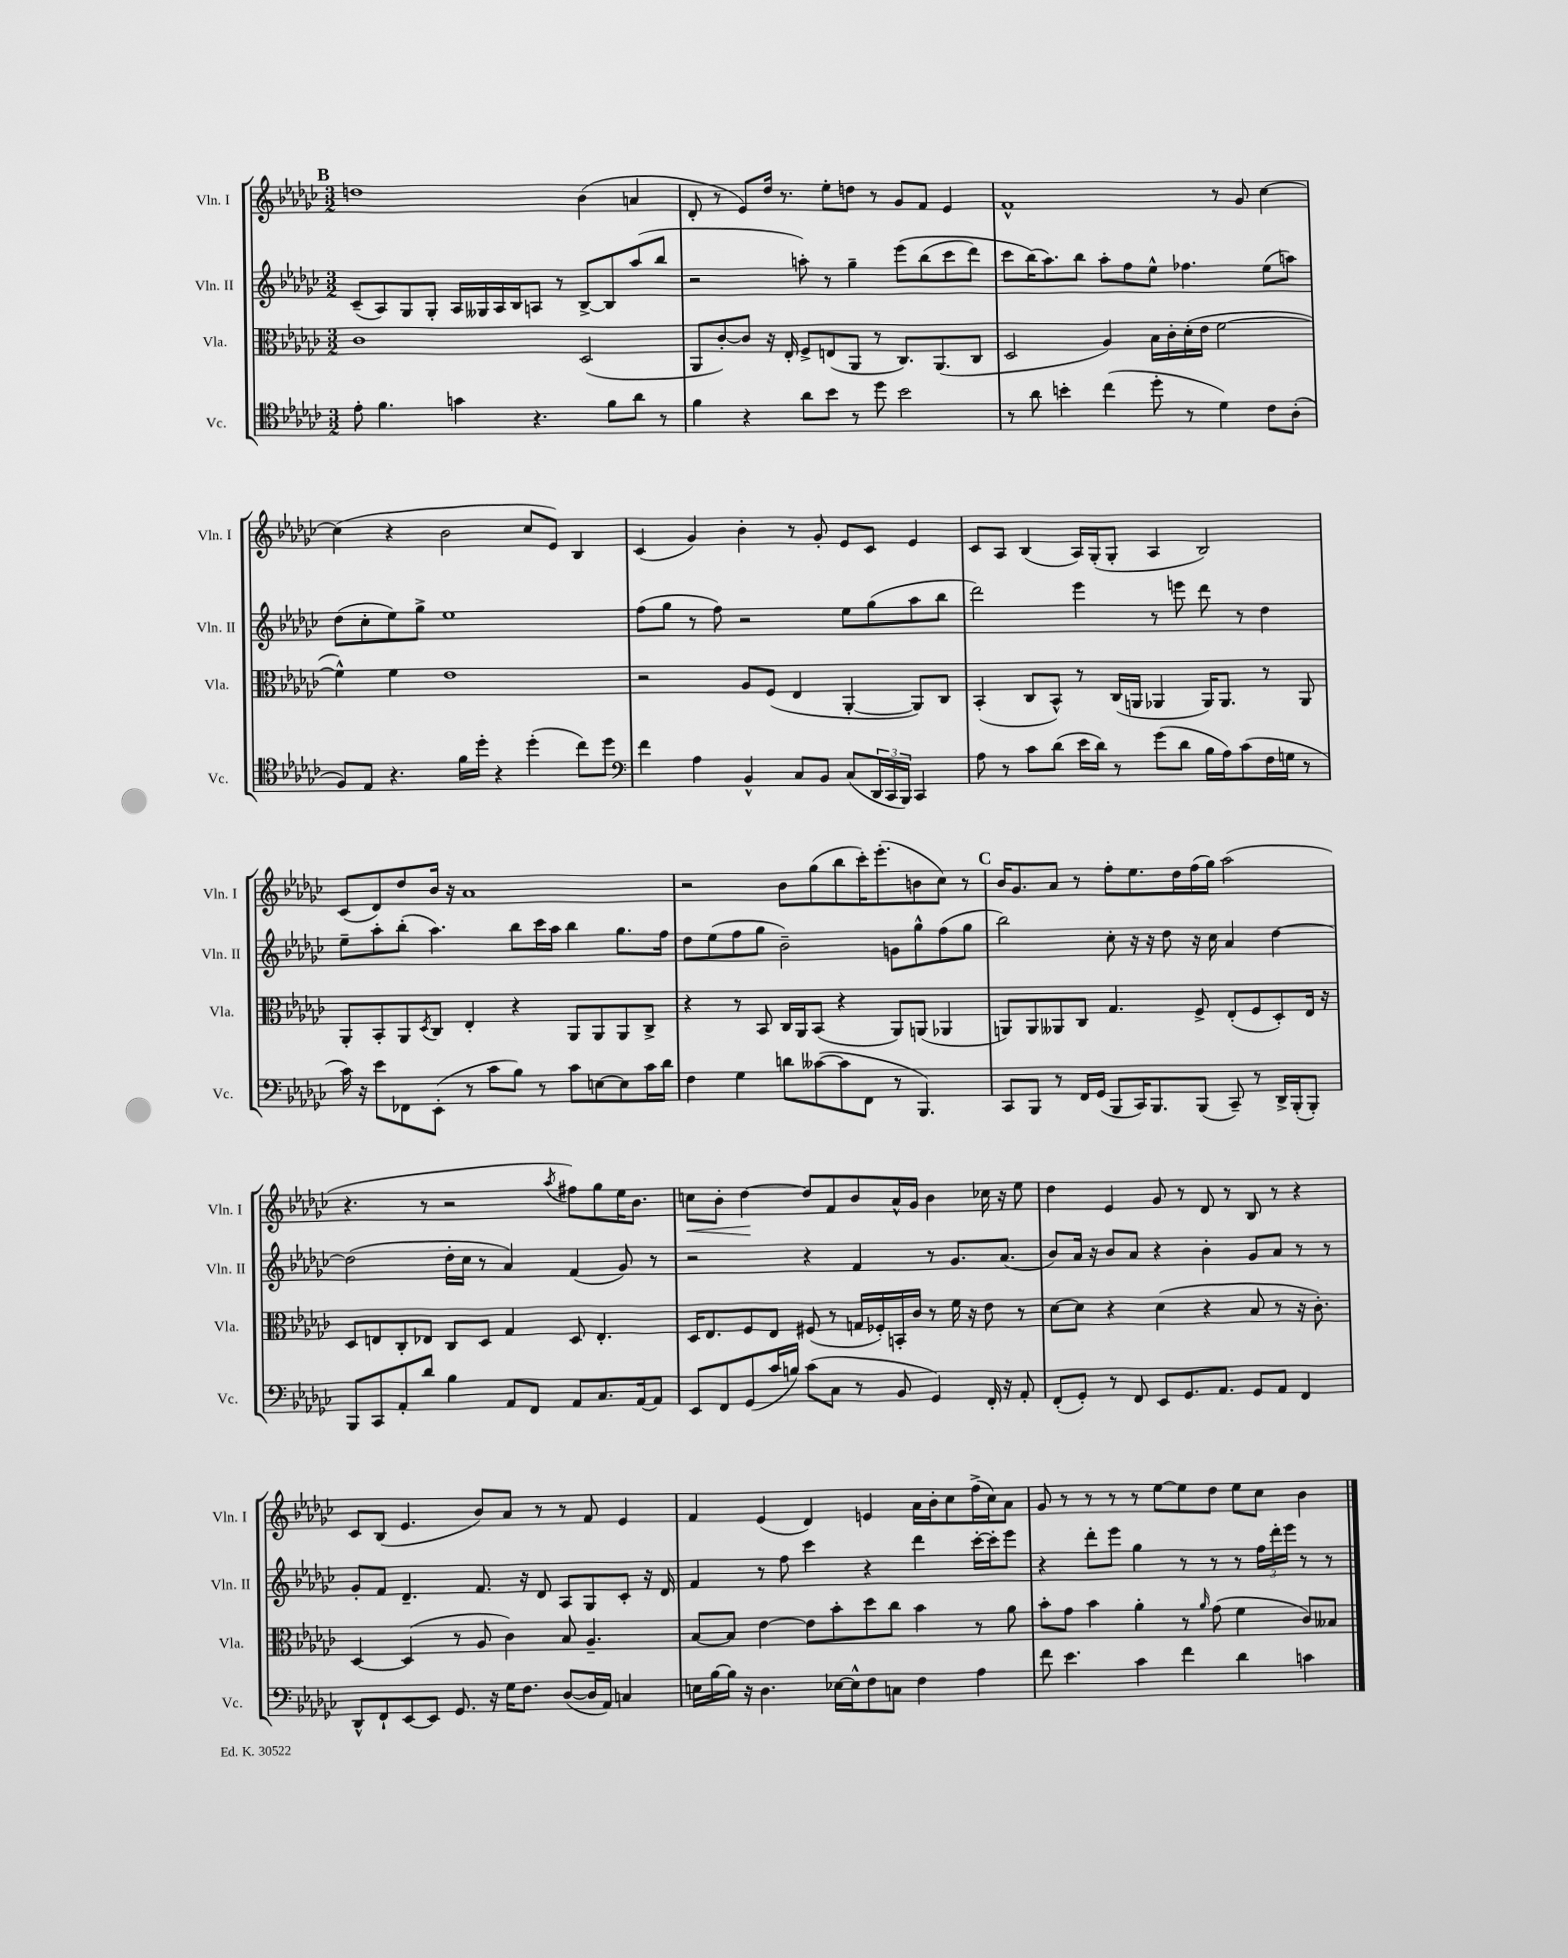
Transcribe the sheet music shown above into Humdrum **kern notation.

**kern	**kern	**kern	**kern	**dynam
*part4	*part3	*part2	*part1	*part1
*staff4	*staff3	*staff2	*staff1	*staff1
*I"Vc.	*I"Vla.	*I"Vln. II	*I"Vln. I	*
*I'Vc.	*I'Vla.	*I'Vln. II	*I'Vln. I	*
*clefC4	*clefC3	*clefG2	*clefG2	*
*k[b-e-a-d-g-c-]	*k[b-e-a-d-g-c-]	*k[b-e-a-d-g-c-]	*k[b-e-a-d-g-c-]	*
*M3/2	*M3/2	*M3/2	*M3/2	*
!!LO:REH:place=s1:t=B
=125	=125	=125	=125	=125
8e-'\	1c-	(8c-~/L	1ddn	.
4.f\	.	8A-/)	.	.
.	.	8G-/	.	.
.	.	8G-'/J	.	.
4gn\	.	16A-/LL	.	.
.	.	16G--X/	.	.
.	.	16A-/	.	.
.	.	16B-/J	.	.
4.r	.	8An/J	.	.
.	.	8r	.	.
.	(2D-/	[8B-^/L	(4b-\	.
8f\L	.	8B-/]	.	.
8a-\J	.	(8aa-/	4an/	.
8r	.	8bb-/J	.	.
=126	=126	=126	=126	=126
4f\	8AA-/L	2r	8d-'/	.
.	[8c-'/)	.	8r	.
4r	8c-/J]	.	8e-/L)	.
.	16r	.	16dd-/Jk	.
.	16E-'/	.	8.r	.
8a-\L	8F^/L	8aan'\)	.	.
8b-\J	(8En/	8r	8ee-'\L	.
8r	8AA-/J	4gg-~\	8ddn\J	.
8dd-\	8r	.	8r	.
2b-\	8.C-/L)	(8eee-\L	8g-/L	.
.	.	(8bb-\	8f/J	.
.	(8.AA-/	.	.	.
.	.	8ccc-\	4e-/	.
.	8C-/J	8ddd-\J)	.	.
=127	=127	=127	=127	=127
8r	2D-/	8ccc-\L	1f^^	.
8a-\	.	(16bb-\K)	.	.
.	.	8.aa-\)	.	.
4bn'\	.	.	.	.
.	.	8bb-\J	.	.
(4cc-\	4A-/)	8aa-'\L	.	.
.	.	8ff\	.	.
8dd-'\	16B-\LL	8ee-^^\J	.	.
.	16c-'\	.	.	.
8r	(16d-'\	4.ff-X\	.	.
.	16e-\JJ	.	.	.
4d-\)	[2f\	.	8r	.
.	.	.	8g-/	.
8c-\L	.	(8ee-\L	[4cc-\	.
(8A-'\J	.	8aan\J)	.	.
!!LO:LB:g=z
=128	=128	=128	=128	=128
8F/L)	4f^^\])	(8dd-\L	(4cc-\]	.
8E-/J	.	8cc-'\	.	.
4.r	4f\	8ee-\)	4r	.
.	.	8gg-^\J	.	.
.	1e-	1ee-	2b-\	.
16f\LL	.	.	.	.
16dd-'\JJ	.	.	.	.
4r	.	.	.	.
(4dd-'\	.	.	8cc-/L	.
.	.	.	8e-/J)	.
8cc-\L)	.	.	4B-/	.
8dd-\J	.	.	.	.
=129	=129	=129	=129	=129
*clefF4	*	*	*	*
4f\	2r	(8ff\L	(4c-/	.
.	.	8gg-\J	.	.
4A-\	.	8r	4g-/)	.
.	.	8ff\)	.	.
4BB-^^/	8A-/L	2r	4b-'\	.
.	(8F/J	.	.	.
8C-/L	4E-/	.	8r	.
8BB-/J	.	.	8g-'/	.
(8C-/L	[4AA-'/	8ee-\L	8e-/L	.
24DD-/L	.	(8gg-\	8c-/J	.
24CC-/	.	.	.	.
24BBB-/JJ)	.	.	.	.
4CC-/	8AA-/L])	8aa-\	4e-/	.
.	8C-/J	8bb-\J	.	.
=130	=130	=130	=130	=130
8A-\	(4BB-'/	2ddd-\)	8c-/L	.
8r	.	.	8A-/J	.
8c-\L	8C-/L	.	(4B-/	.
(8d-\J	8BB-^^/J)	.	.	.
16e-\LL	8r	4eee-\	16A-/LL)	.
16d-\JJ)	.	.	(16G-'/J	.
8r	(16C-/LL	.	8G-'/J	.
.	16AAn/JJ	.	.	.
(8g-\L	4AA-X/	8r	4A-/	.
8d-\J	.	8eeen\	.	.
16B-\LL	16AA-/KL)	8ddd-\	2B-/)	.
16A-\J)	8.AA-/J	.	.	.
(8c-\	.	8r	.	.
16F\L	8r	4dd-\	.	.
16Gn\JJ	.	.	.	.
8r	8AA-/	.	.	.
!!LO:LB:g=z
=131	=131	=131	=131	=131
16c-\)	8AA-'/L	8ee-~\L	(8c-/L	.
16r	.	.	.	.
8e-\L	8BB-'/	8aa-'\	8d-/)	.
8FF-X\	8AA-/	(8bb-'\J	8dd-/	.
.	8qD-/	.	.	.
(8EE-'\J	8C-/J	4.aa-\)	16b-/Jk	.
.	.	.	16r	.
8r	4E-'/	.	1a-	.
8c-\L	.	.	.	.
8B-\J)	4r	8bb-\L	.	.
8r	.	16ccc-\L	.	.
.	.	16aa-\JJ	.	.
8c-\L	8AA-/L	4bb-\	.	.
[8En\	8AA-/	.	.	.
8E\]	8AA-/	8.gg-\L	.	.
16c-\L	8C-^/J	.	.	.
16d-\JJ	.	16ff\Jk	.	.
=132	=132	=132	=132	=132
4F\	4r	8dd-\L	2r	.
.	.	(8ee-\	.	.
4G-\	8r	8ff\	.	.
.	8BB-/	8gg-\J	.	.
8dn\L	16C-/LL	2b-~\)	8b-\L	.
.	16AA-/J	.	.	.
([8c--X\	(8BB-/J	.	(8gg-\	.
8c--\]	4r	.	8bb-\	.
8FF\J	.	.	16ccc-'\K)	.
.	.	.	(8.eee-'\	.
8r	8AA-/L)	8gn\L	.	.
4.BBB-/)	(8AAn/J	8gg-^^\	8bn\	.
.	4AA-X/	(8ff\	8cc-\J)	.
.	.	8gg-\J	8r	.
!!LO:REH:place=s1:t=C
=133	=133	=133	=133	=133
8CC-/L	8AAn/L)	2bb-\)	16b-/KL	.
.	.	.	8.g-/	.
8BBB-/J	8AA/	.	.	.
8r	8AA--X/	.	8a-/J	.
16FF/LL	8C-/J	.	8r	.
(16GG-/JJ	.	.	.	.
8BBB-/L	4.G-/	8cc-'\	8ff'\L	.
16CC-/K)	.	16r	8.ee-\	.
8.BBB-/	.	16r	.	.
.	.	8dd-\	.	.
.	.	.	16dd-\L	.
(8BBB-/J	8F^/	16r	(16ff\	.
.	.	16cc-\	16gg-\JJ)	.
8CC-~/)	(8E-'/L	4a-/	(2aa-\	.
8r	8F/	.	.	.
16DD-^/LL	8D-'/)	[4dd-\	.	.
(16BBB-'/J	.	.	.	.
8BBB-'/J)	16E-/Jk	.	.	.
.	16r	.	.	.
!!LO:LB:g=z
=134	=134	=134	=134	=134
8BBB-/L	8D-/L	(2dd-\]	4.r	.
8CC-/	8En/	.	.	.
8AA-'/	8C-'/	.	.	.
8d-/J	8E-X/J	.	8r	.
4B-\	8C-/L	16dd-'\LL	2r	.
.	.	16cc-\JJ	.	.
.	8D-/J	8r	.	.
8AA-/L	4G-/	4a-/)	.	.
8FF/J	.	.	.	.
.	.	.	8qaa-/	.
8AA-/L	8D-/	(4f/	8ff#X\L)	.
8.C-/	4.E-'/	.	8gg-\	.
.	.	8g-/)	16ee-\K	.
[16AA-/k	.	.	8.b-\J	.
8AA-/J]	.	8r	.	.
=135	=135	=135	=135	=135
!	!	!	!	!LO:HP:b
8EE-/L	16D-/KL	2r	8ccn\L	<
.	8.E-/	.	.	.
8FF/	.	.	8b-'\J	.
(8GG-/	8F/	.	[4dd-\	.
16c-/L	8E-/J	.	.	.
16Bn/JJ)	.	.	.	.
(8c-\L	(8F#X/	4r	8dd-/L]	[
8C-\J	8r	.	8f/	.
8r	16Gn/LL	4f/	8b-/	.
.	16F-X'/)	.	.	.
8BB-/	16BBn'/	.	16a-^^/L	.
.	16c-/JJ	.	16g-/JJ	.
4GG-/)	8r	8r	4b-\	.
.	16f\	8.g-/L	.	.
.	16r	.	.	.
16FF'/	8e-\	.	16cc-X\	.
16r	.	(8.a-/J	16r	.
8AA-'/	8r	.	8ee-\	.
=136	=136	=136	=136	=136
(8FF'/L	[8d-\L	8b-/L)	4dd-\	.
8GG-'/J)	8d-\J]	16a-/Jk	.	.
.	.	16r	.	.
8r	4r	8b-/L	4e-/	.
8FF/	.	8a-/J	.	.
8EE-/L	(4d-\	4r	8g-/	.
8.GG-/	.	.	8r	.
.	4r	4b-'\	8d-/	.
8.AA-/J	.	.	.	.
.	.	.	8r	.
8GG-/L	8B-/	8g-/L	8B-/	.
8AA-/J	8r	8a-/J	8r	.
4FF/	16r	8r	4r	.
.	8.c-'\)	.	.	.
.	.	8r	.	.
!!LO:LB:g=z
=137	=137	=137	=137	=137
8DD-^^/L	[4D-/	8g-'/L	8c-/L	.
8FF`/	.	8f/J	(8B-/J	.
[8EE-/	(4D-/]	4.d-~/	4.e-/	.
8EE-/J]	.	.	.	.
8.GG-/	8r	.	.	.
.	8A-/	8.f/	8b-/L)	.
16r	.	.	.	.
16G-\KL	4c-\)	.	8a-/J	.
8.F\J	.	16r	.	.
.	.	8d-/	8r	.
([8D-/L	8B-/	8A-/L	8r	.
16D-/L]	4.A-~/	8G-/	8f/	.
16AA-/JJ)	.	.	.	.
4Cn/	.	8c-'/J	4e-/	.
.	.	16r	.	.
.	.	16d-/	.	.
=138	=138	=138	=138	=138
16En\LL	[8B-/L	4f/	4f/	.
[16B-\	.	.	.	.
16B-\JJ]	8B-/J]	.	.	.
16r	.	.	.	.
4.D-\	[4e-\	8r	(4e-/	.
.	.	8ff\	.	.
.	8e-\L]	4ccc-\	4d-/)	.
[16E-X\LL	8b-'\	.	.	.
16E-^^\J]	.	.	.	.
8F\	8dd-\	4r	4en/	.
8Cn\J	8cc-\J	.	.	.
4F\	4b-\	4ddd-\	16a-\LL	.
.	.	.	16b-'\J	.
.	.	.	8cc-\	.
4A-\	8r	[16ccc-'\LL	(16ff^\L	.
.	.	16ccc-'\J]	16cc-\J)	.
.	8a-\	8eee-\J	8a-\J	.
=139	=139	=139	=139	=139
8f\	8b-'\L	4r	8g-/	.
4.e-\	8g-\J	.	8r	.
.	4b-\	8ddd-'\L	8r	.
.	.	8eee-\J	8r	.
4c-\	4a-'\	4gg-\	8r	.
.	.	.	[8ee-\L	.
4f\	8r	8r	8ee-\]	.
.	16qqa-/	.	.	.
.	(8g-\	8r	8dd-\J	.
4d-\	4f\	8r	8ee-\L	.
.	.	24ff\LL	8cc-\J	.
.	.	24ddd-'\	.	.
.	.	24eee-\JJ	.	.
4cn\	8c-/L)	8r	4b-\	.
.	8B--X/J	8r	.	.
==	==	==	==	==
*-	*-	*-	*-	*-
